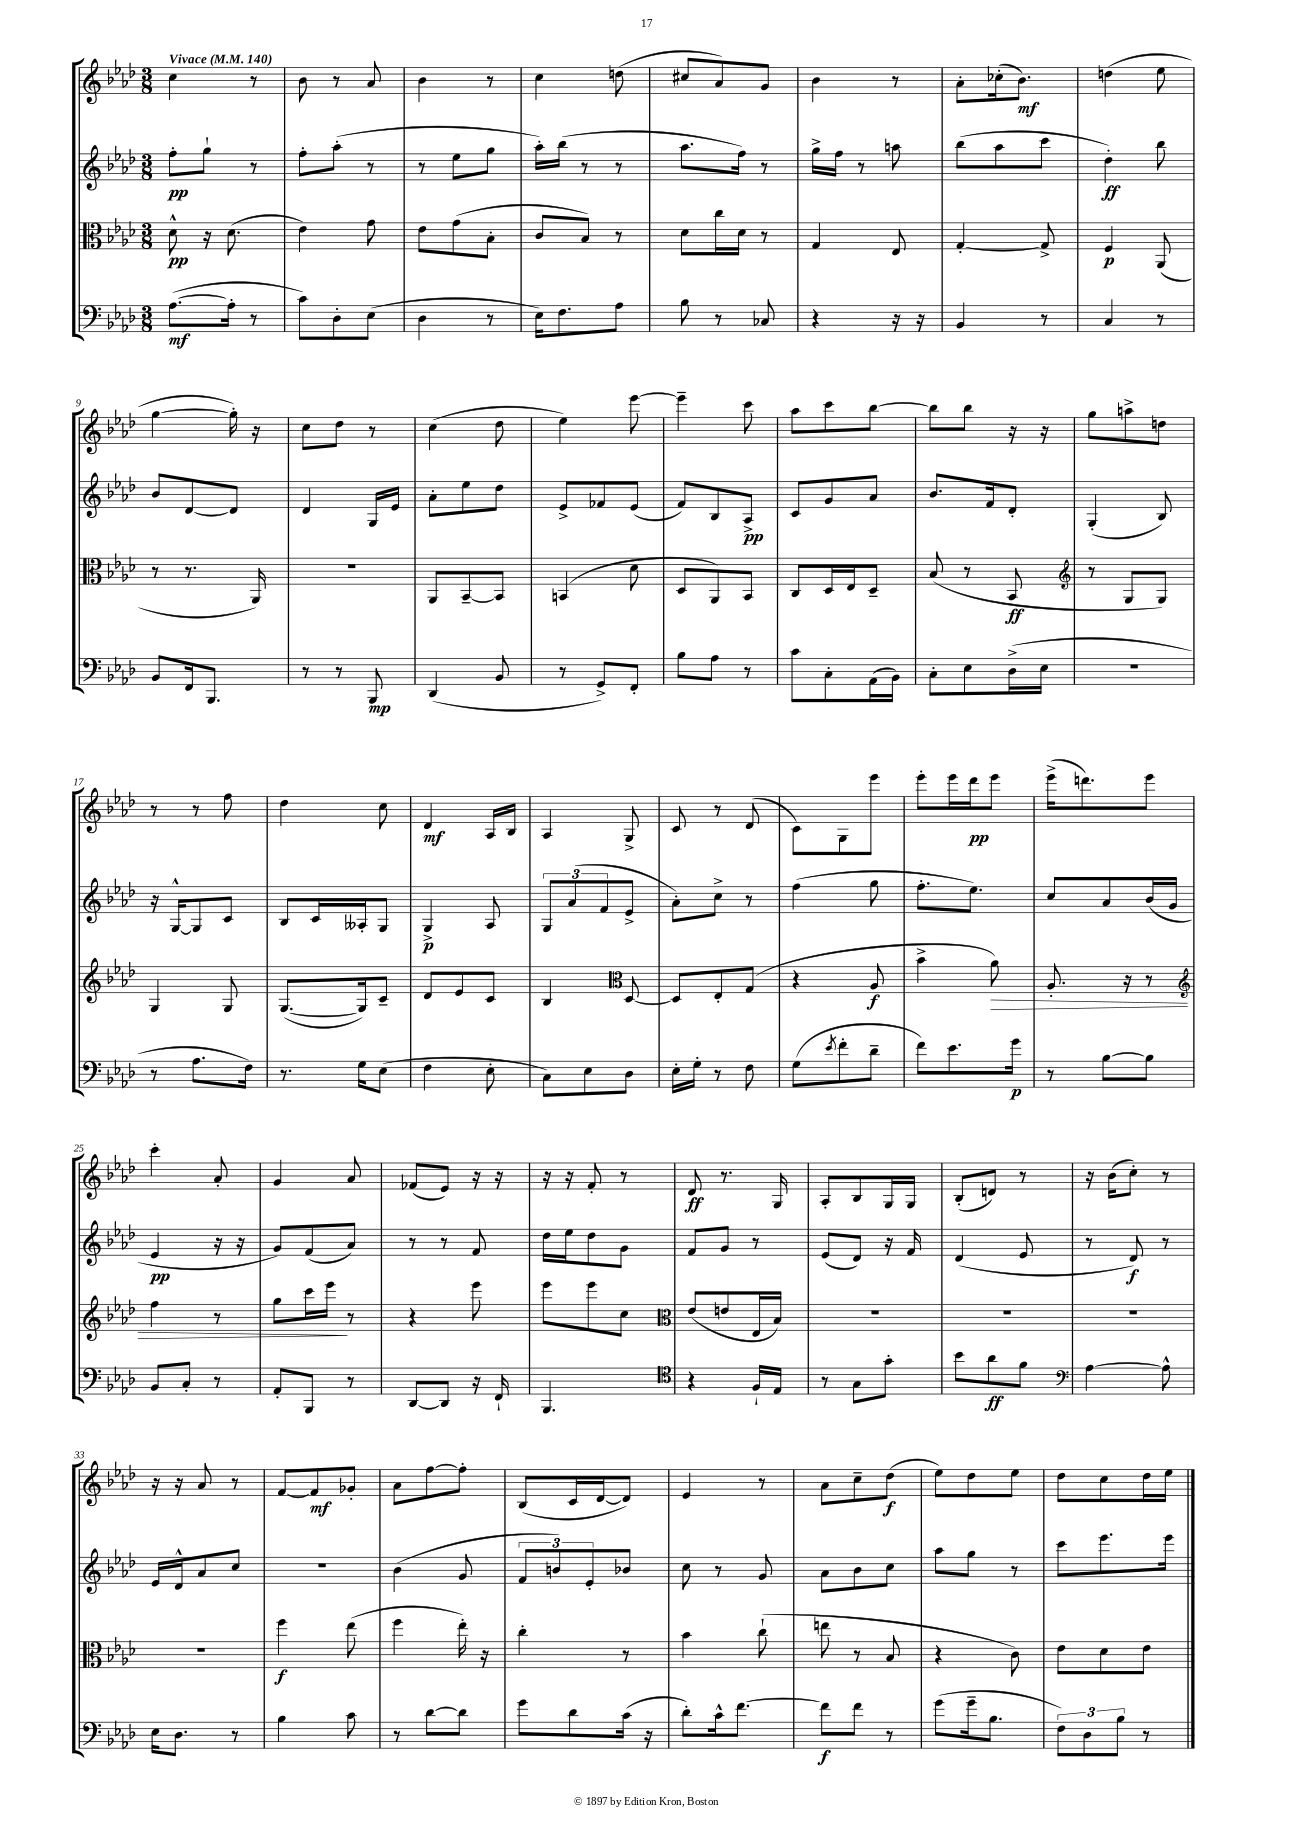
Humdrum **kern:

**kern	**dynam	**kern	**dynam	**kern	**dynam	**kern	**dynam
*part4	*part4	*part3	*part3	*part2	*part2	*part1	*part1
*staff4	*staff4	*staff3	*staff3	*staff2	*staff2	*staff1	*staff1
*clefF4	*	*clefC3	*	*clefG2	*	*clefG2	*
*k[b-e-a-d-]	*	*k[b-e-a-d-]	*	*k[b-e-a-d-]	*	*k[b-e-a-d-]	*
*M3/8	*	*M3/8	*	*M3/8	*	*M3/8	*
*MM140	*	*MM140	*	*MM140	*	*MM140	*
=1	=1	=1	=1	=1	=1	=1	=1
!	!	!	!	!	!	!LO:TX:a:B:t=Vivace	!
([8.A-\L	mf	8d-^^\	pp	8ff'\L	pp	4cc\	.
.	.	16r	.	8gg`\J	.	.	.
16A-'\Jk]	.	(8.d-\	.	.	.	.	.
8r	.	.	.	8r	.	8r	.
=2	=2	=2	=2	=2	=2	=2	=2
8c\L)	.	4e-\)	.	8ff'\L	.	8b-\	.
8D-'\	.	.	.	(8aa-'\J	.	8r	.
(8E-\J	.	8g\	.	8r	.	8a-/	.
=3	=3	=3	=3	=3	=3	=3	=3
4D-\	.	8e-\L	.	8r	.	4b-\	.
.	.	(8g\	.	8ee-\L	.	.	.
8r	.	8B-'\J	.	8gg\J	.	8r	.
=4	=4	=4	=4	=4	=4	=4	=4
16E-\KL)	.	8c/L	.	16aa-'\LL)	.	4cc\	.
8.F\	.	.	.	(16bb-\JJ	.	.	.
.	.	8B-/J)	.	8r	.	.	.
8A-\J	.	8r	.	8r	.	(8ddn\	.
=5	=5	=5	=5	=5	=5	=5	=5
8B-\	.	8d-\L	.	8.aa-\L	.	8cc#X/L	.
8r	.	16cc\L	.	.	.	8a-/)	.
.	.	16d-\JJ	.	16ff\Jk)	.	.	.
8C-X/	.	8r	.	8r	.	8g/J	.
=6	=6	=6	=6	=6	=6	=6	=6
4r	.	4G/	.	16gg^\LL	.	4b-\	.
.	.	.	.	16ff\JJ	.	.	.
.	.	.	.	8r	.	.	.
16r	.	8E-/	.	8aan\	.	8r	.
16r	.	.	.	.	.	.	.
=7	=7	=7	=7	=7	=7	=7	=7
4BB-/	.	[4G'/	.	(8bb-\L	.	8a-'\L	.
.	.	.	.	8aa-\	.	(16cc-X'\k	.
.	.	.	.	.	.	8.b-\J)	mf
8r	.	8G^/]	.	8ccc\J	.	.	.
=8	=8	=8	=8	=8	=8	=8	=8
4C/	.	4F/	p	4dd-'\)	ff	(4ddn\	.
8r	.	(8AA-/	.	8bb-\	.	8ee-\	.
!!LO:LB:g=z
=9	=9	=9	=9	=9	=9	=9	=9
8BB-/L	.	8r	.	8b-/L	.	[4gg\	.
16FF/k	.	8.r	.	[8d-/	.	.	.
8.BBB-/J	.	.	.	.	.	.	.
.	.	.	.	8d-/J]	.	16gg'\])	.
.	.	16AA-/)	.	.	.	16r	.
=10	=10	=10	=10	=10	=10	=10	=10
8r	.	4.r	.	4d-/	.	8cc\L	.
8r	.	.	.	.	.	8dd-\J	.
8BBB-/	mp	.	.	16G/LL	.	8r	.
.	.	.	.	16e-/JJ	.	.	.
=11	=11	=11	=11	=11	=11	=11	=11
(4DD-/	.	8AA-/L	.	8a-'\L	.	(4cc\	.
.	.	[8BB-~/	.	8ee-\	.	.	.
8BB-/	.	8BB-/J]	.	8dd-\J	.	8dd-\	.
=12	=12	=12	=12	=12	=12	=12	=12
8r	.	(4BBn/	.	8e-^/L	.	4ee-\)	.
8GG^/L)	.	.	.	8f-X/	.	.	.
8FF'/J	.	8d-\	.	(8e-/J	.	[8eee-\	.
=13	=13	=13	=13	=13	=13	=13	=13
8B-\L	.	8D-/L	.	8f/L)	.	4eee-~\]	.
8A-\J	.	8AA-/)	.	8B-/	.	.	.
8r	.	8BB-/J	.	8A-^/J	pp	8ccc\	.
=14	=14	=14	=14	=14	=14	=14	=14
8c\L	.	8C/L	.	8c/L	.	8aa-\L	.
8C'\	.	16D-/L	.	8g/	.	8ccc\	.
.	.	16E-/J	.	.	.	.	.
(16AA-\L	.	8D-~/J	.	8a-/J	.	[8bb-\J	.
16BB-\JJ)	.	.	.	.	.	.	.
=15	=15	=15	=15	=15	=15	=15	=15
8C'\L	.	(8B-/	.	8.b-/L	.	8bb-\L]	.
8E-\	.	8r	.	.	.	8bb-\J	.
.	.	.	.	16f/k	.	.	.
(16D-^\L	.	8BB-/	ff	8d-'/J	.	16r	.
16E-\JJ	.	.	.	.	.	16r	.
=16	=16	=16	=16	=16	=16	=16	=16
*	*	*clefG2	*	*	*	*	*
4.r	.	8r	.	(4G'/	.	8gg\L	.
.	.	8G/L	.	.	.	8aan^\	.
.	.	8G/J)	.	8B-/)	.	8ddn\J	.
!!LO:LB:g=z
=17	=17	=17	=17	=17	=17	=17	=17
8r	.	4G/	.	16r	.	8r	.
.	.	.	.	[16G^^/KL	.	.	.
8.A-\L	.	.	.	8G/]	.	8r	.
.	.	8G/	.	8c/J	.	8ff\	.
16F\Jk)	.	.	.	.	.	.	.
=18	=18	=18	=18	=18	=18	=18	=18
8.r	.	([8.G/L	.	8B-/L	.	4dd-\	.
.	.	.	.	16c/L	.	.	.
16G\KL	.	16G/k])	.	16A--X'/J	.	.	.
(8E-\J	.	8c~/J	.	8G/J	.	8cc\	.
=19	=19	=19	=19	=19	=19	=19	=19
4F\	.	8d-/L	.	4G^/	p	4d-/	mf
.	.	8e-/	.	.	.	.	.
8E-'\	.	8c/J	.	8A-/	.	16A-/LL	.
.	.	.	.	.	.	16B-/JJ	.
=20	=20	=20	=20	=20	=20	=20	=20
8C\L)	.	4B-/	.	12G/L	.	4A-/	.
.	.	.	.	(12a-/	.	.	.
8E-\	.	.	.	.	.	.	.
.	.	.	.	12f/	.	.	.
*	*	*clefC3	*	*	*	*	*
8D-\J	.	[8D-/	.	8e-^/J	.	8G^/	.
=21	=21	=21	=21	=21	=21	=21	=21
16E-'\LL	.	8D-/L]	.	8a-'\L)	.	8c/	.
16G'\JJ	.	.	.	.	.	.	.
8r	.	8E-'/	.	8cc^\J	.	8r	.
8F\	.	(8G/J	.	8r	.	(8d-/	.
=22	=22	=22	=22	=22	=22	=22	=22
(8G\L	.	4r	.	(4ff\	.	8c\L)	.
8qe-/	.	.	.	.	.	.	.
8f'\	.	.	.	.	.	8G\	.
8d-~\J	.	8A-/	f	8gg\	.	8eee-\J	.
=23	=23	=23	=23	=23	=23	=23	=23
8f\L)	.	4b-^\	.	8.ff'\L	.	8eee-'\L	.
8.e-\	.	.	.	.	.	16eee-\L	.
.	.	.	.	8.ee-\J)	.	16ddd-\J	pp
!	!	!	!LO:HP:b	!	!	!	!
.	.	8a-\)	>	.	.	8eee-\J	.
16g\Jk	p	.	.	.	.	.	.
=24	=24	=24	=24	=24	=24	=24	=24
8r	.	8.A-'/	.	8cc/L	.	(16eee-^\KL	.
.	.	.	.	.	.	8.dddn\)	.
[8B-\L	.	.	.	8a-/	.	.	.
.	.	16r	.	.	.	.	.
8B-\J]	.	8r	.	(16b-/L	.	8eee-\J	.
.	.	.	.	16g/JJ	.	.	.
!!LO:LB:g=z
=25	=25	=25	=25	=25	=25	=25	=25
*	*	*clefG2	*	*	*	*	*
8BB-/L	.	4ff\	.	4e-/	pp	4ccc'\	.
8C'/J	.	.	.	.	.	.	.
8r	.	8r	.	16r	.	8a-'/	.
.	.	.	.	16r	.	.	.
=26	=26	=26	=26	=26	=26	=26	=26
8AA-'/L	.	8gg\L	.	8g/L)	.	4g/	.
8BBB-/J	.	16ccc\L	.	(8f/	.	.	.
.	.	16eee-\JJ	.	.	.	.	.
8r	.	8r	]	8a-/J)	.	8a-/	.
=27	=27	=27	=27	=27	=27	=27	=27
[8DD-/L	.	4r	.	8r	.	(8f-X/L	.
8DD-/J]	.	.	.	8r	.	8e-/J)	.
16r	.	8eee-\	.	8f/	.	16r	.
16FF`/	.	.	.	.	.	16r	.
=28	=28	=28	=28	=28	=28	=28	=28
4.BBB-/	.	8eee-\L	.	16dd-\LL	.	16r	.
.	.	.	.	16ee-\J	.	16r	.
.	.	8eee-\	.	8dd-\	.	8f'/	.
.	.	8cc\J	.	8g\J	.	8r	.
=29	=29	=29	=29	=29	=29	=29	=29
*clefC4	*	*clefC3	*	*	*	*	*
4r	.	(8e-/L	.	8f/L	.	8d-/	ff
.	.	8en/	.	8g/J	.	8.r	.
16F`/LL	.	16E-/L	.	8r	.	.	.
16E-/JJ	.	16B-/JJ)	.	.	.	16G/	.
=30	=30	=30	=30	=30	=30	=30	=30
8r	.	4.r	.	(8e-/L	.	8A-'/L	.
8G\L	.	.	.	8d-/J)	.	8B-/	.
8g'\J	.	.	.	16r	.	16G/L	.
.	.	.	.	16f/	.	16G/JJ	.
=31	=31	=31	=31	=31	=31	=31	=31
8b-\L	.	4.r	.	(4d-/	.	(8B-'/L	.
8a-\	ff	.	.	.	.	8dn/J)	.
8f\J	.	.	.	8e-/	.	8r	.
=32	=32	=32	=32	=32	=32	=32	=32
*clefF4	*	*	*	*	*	*	*
[4A-\	.	4.r	.	8r	.	16r	.
.	.	.	.	.	.	(16b-\KL	.
.	.	.	.	8d-/)	f	8cc'\J)	.
8A-^^\]	.	.	.	8r	.	8r	.
!!LO:LB:g=z
=33	=33	=33	=33	=33	=33	=33	=33
16E-\KL	.	4.r	.	16e-/LL	.	16r	.
8.D-\J	.	.	.	16d-^^/J	.	16r	.
.	.	.	.	8a-/	.	8a-/	.
8r	.	.	.	8cc/J	.	8r	.
=34	=34	=34	=34	=34	=34	=34	=34
4B-\	.	4ff\	f	4.r	.	[8f/L	.
.	.	.	.	.	.	8f/]	mf
8c\	.	(8ee-\	.	.	.	8g-X'/J	.
=35	=35	=35	=35	=35	=35	=35	=35
8r	.	4ff\	.	(4b-\	.	8a-\L	.
[8d-\L	.	.	.	.	.	[8ff\	.
8d-\J]	.	16ee-'\)	.	8g/	.	8ff'\J]	.
.	.	16r	.	.	.	.	.
=36	=36	=36	=36	=36	=36	=36	=36
8g\L	.	4cc'\	.	12f/L	.	(8B-/L	.
.	.	.	.	12bn/)	.	.	.
8d-\	.	.	.	.	.	16c/L	.
.	.	.	.	12e-'/	.	.	.
.	.	.	.	.	.	[16d-/J	.
(16c\Jk	.	8r	.	8b-X/J	.	8d-/J])	.
16r	.	.	.	.	.	.	.
=37	=37	=37	=37	=37	=37	=37	=37
8d-'\L)	.	4b-\	.	8cc\	.	4e-/	.
16c^^\k	.	.	.	8r	.	.	.
[8.f\J	.	.	.	.	.	.	.
.	.	(8cc`\	.	8g/	.	8r	.
=38	=38	=38	=38	=38	=38	=38	=38
8f\L]	f	8een\	.	8a-\L	.	8a-\L	.
8f\J	.	8r	.	8b-\	.	8cc~\	.
8r	.	8B-/	.	8cc\J	.	(8dd-\J	f
=39	=39	=39	=39	=39	=39	=39	=39
(8g\L	.	4r	.	8aa-\L	.	8ee-\L)	.
16g~\k	.	.	.	8gg\J	.	8dd-\	.
8.B-\J	.	.	.	.	.	.	.
.	.	8c\)	.	8r	.	8ee-\J	.
=40	=40	=40	=40	=40	=40	=40	=40
12F\L)	.	8e-\L	.	8ccc\L	.	8dd-\L	.
12D-\	.	.	.	.	.	.	.
.	.	8d-\	.	8.eee-\	.	8cc\	.
12B-\J	.	.	.	.	.	.	.
8r	.	8e-\J	.	.	.	16dd-\L	.
.	.	.	.	16eee-\Jk	.	16ee-\JJ	.
==	==	==	==	==	==	==	==
*-	*-	*-	*-	*-	*-	*-	*-
